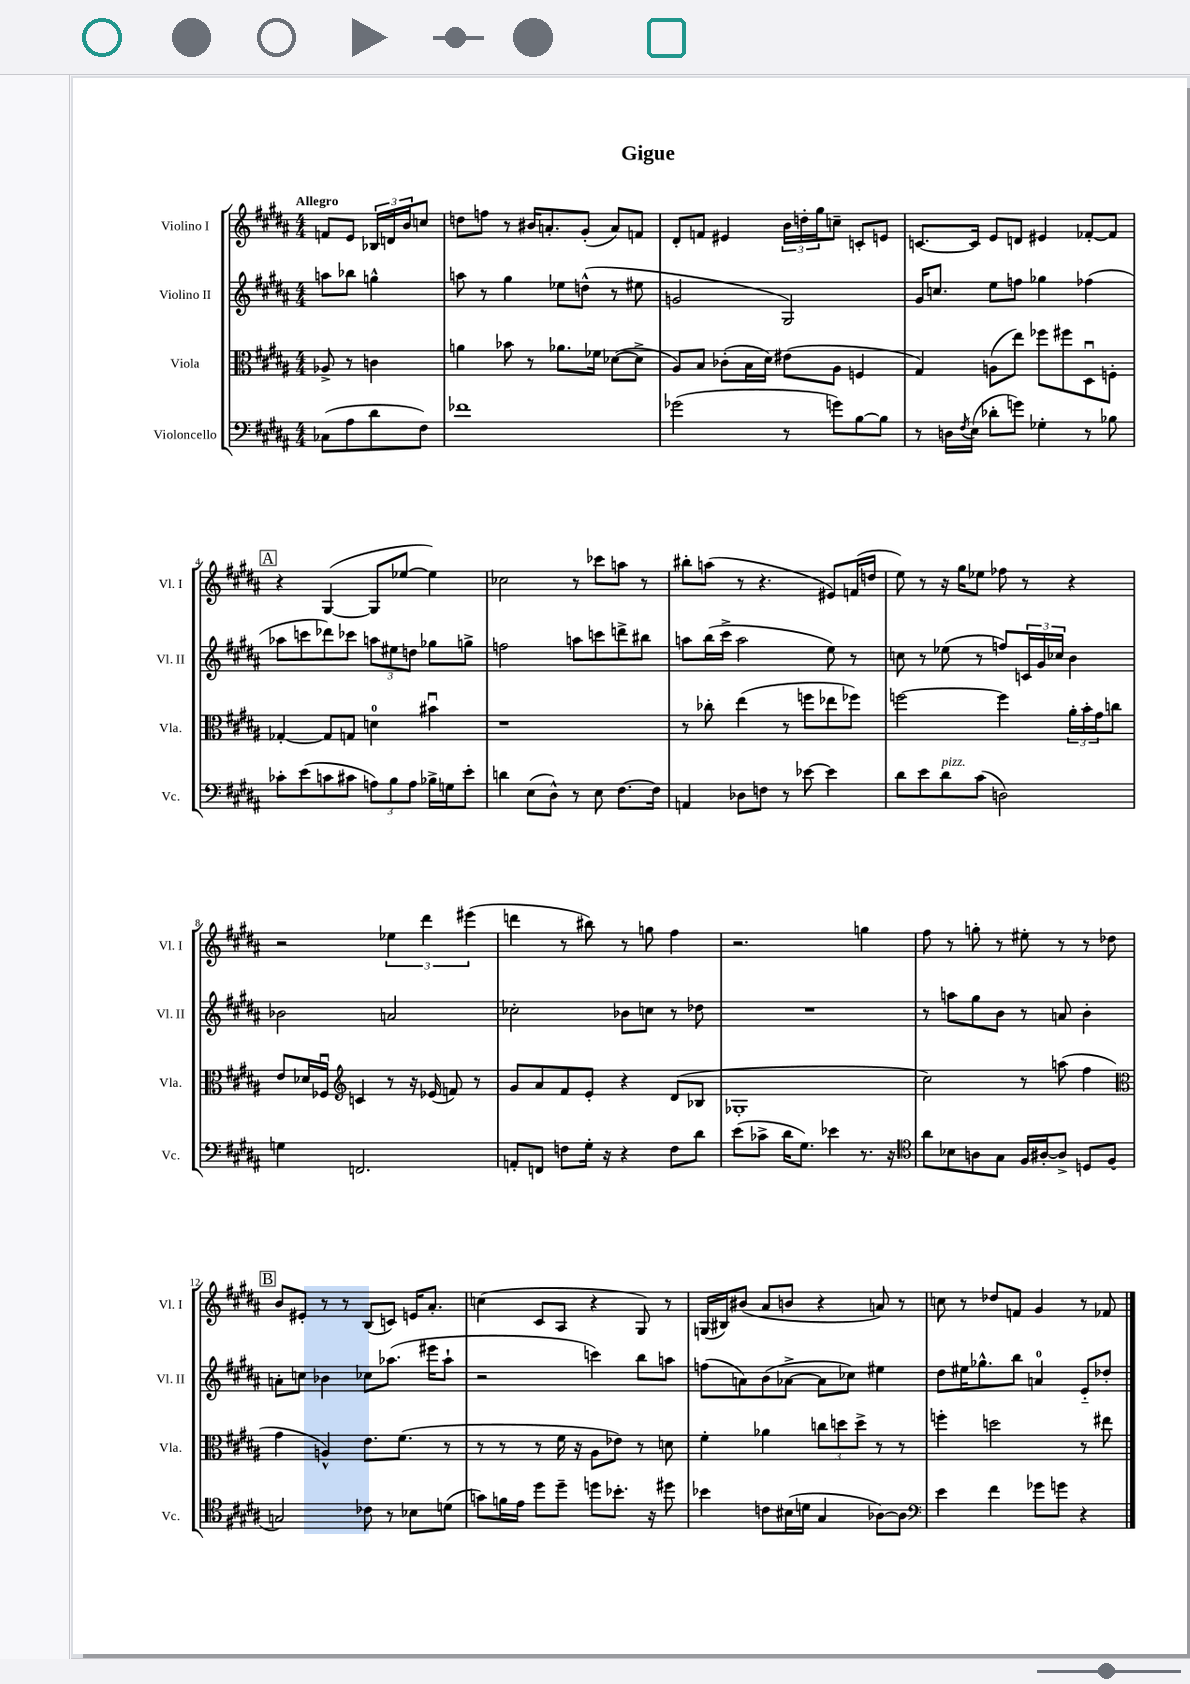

**kern	**kern	**kern	**kern
*staff4	*staff3	*staff2	*staff1
*clefF4	*clefC3	*clefG2	*clefG2
*k[f#c#g#d#a#]	*k[f#c#g#d#a#]	*k[f#c#g#d#a#]	*k[f#c#g#d#a#]
*M4/4	*M4/4	*M4/4	*M4/4
(8C-	8A-^	8aa	8f
8A#	8r	8bb-	8e
8d#	4c	4gg^^	24B-
.	.	.	24d
.	.	.	24b
8F#)	.	.	8cc
=	=	=	=
1f-	4a	8aa	8dd
.	.	8r	8ff
.	8b-	4gg#	8r
.	8r	.	16b#
.	.	.	8.a'
.	8.a-	8ee-	.
.	.	(8dd^^	(8g#'
.	16f-	.	.
.	([8d-	8r	8a)
.	8d-^]	8ee#	8f
=	=	=	=
(2g-	8A#)	2g	8d#'
.	8B	.	8f
.	(8c-'	.	4e#
.	16B	.	.
.	16d#)	.	.
8r	(8e#	2G#)	24b
.	.	.	24dd'
.	.	.	24gg#
8g)	8A#	.	8cc~
[8B	4F	.	8c'
8B]	.	.	8e
=	=	=	=
8r	4G#)	16g#	[8.c
.	.	8.cc	.
16D	.	.	.
8qF#	.	.	.
(16E	.	.	16c]
8d-'	(8A	8ee	8e
8g)	8ee)	8ff	8d
4G-'	8ff-	4gg-	4e#
.	8ff#	.	.
8r	8D#u	(4ff-	[8f-'
8B-	8F'	.	8f-]
=	=	=	=
8c-'	[4G-'	8aa-	4r
(8e	.	8ccc	.
8c	8G-]	8ddd-)	([4G#
8c#	8G	8ccc-	.
12A)	4d	12aa	8G#]
12B	.	12ee#	.
.	.	.	[8ee-
12A	.	12dd	.
16B-^	4b#u	8gg-	4ee-])
16G	.	.	.
8e'	.	8gg^	.
=	=	=	=
4d	1r	2ff	2cc-
(8E	.	.	.
8D#^^)	.	.	.
8r	.	8aa	8r
8E	.	8ccc	8ccc-
[8.F#	.	8ddd^	8aa
.	.	8bb#	8r
16F#]	.	.	.
=	=	=	=
4AA	8r	8aa	8bb#'
.	8cc-'	(16bb	(8aa
.	.	16ccc#^	.
8D-	(4ee	2aa	8r
8F	.	.	4.r
8r	8r	.	.
[8e-	8ff	.	.
4e-]	8ee-	8ee)	8e#)
.	8ff-)	8r	(16f
.	.	.	16dd
=	=	=	=
8d#	[2ff	8cc	8ee)
8e	.	8r	8r
8d#	.	(8ee-	16r
.	.	.	16gg#
(8c#	.	8r	8ee-
2D)	4ff]	8ff)	8ff-
.	.	24c	8r
.	.	24g#	.
.	.	24cc-	.
.	24a#'	4b	4r
.	24b'	.	.
.	24g#	.	.
.	8cc	.	.
=	=	=	=
4G	8e	2b-	2r
.	16d-	.	.
.	16F-u	.	.
*	*clefG2	*	*
2.FF	4c	.	.
.	8r	2a	6ee-
.	16r	.	.
.	.	.	6ddd#
.	(16e-	.	.
.	8f)	.	.
.	.	.	(6eee#
.	8r	.	.
=	=	=	=
8AA'	8g#	2cc-'	4ddd
8FF	8a#	.	.
8F	8f#	.	8r
16G#'	8e'	.	8bb#)
16r	.	.	.
4r	4r	8b-	8r
.	.	8cc	8gg
8F	(8d#	8r	4ff#
8d#	8B-	8dd-	.
=	=	=	=
(8e	1G-'	1r	2.r
8c-^	.	.	.
16d#	.	.	.
8.G#)	.	.	.
4e-	.	.	.
8.r	.	.	4gg
16r	.	.	.
=	=	=	=
*clefC4	*	*	*
8a#	2cc#)	8r	8ff#
8B-	.	8aa	8r
8A	.	8gg#	8gg'
8G#	.	8b	8r
16F#	8r	8r	8ee#'
[16A#'	.	.	.
8A#^]	(8aa	8a	8r
8D	4ff#	4b'	8r
(8F#	.	.	8dd-
=	=	=	=
*	*clefC3	*	*
2G)	4g#	8a'	8b
.	.	8cc	8e#'
.	4A^^)	4b-	8r
.	.	.	8r
8c-	8.e	8cc-	(8B
8r	.	(8.aa-	8c)
.	(8.f#	.	.
8B-	.	.	16e
.	.	16eee#	8.a#'
(8d	8r	8aa-`	.
=	=	=	=
8g)	8r	2r	(4cc
16f	8r	.	.
16e	.	.	.
8dd#	8r	.	8c#
8dd#~	16f#	.	8A#
.	16r	.	.
8dd	8A#	4ccc)	4r
8.b-'	8e-)	.	.
.	8r	8bb	8G#)
16r	.	.	.
8dd#	8d	8aa	8r
=	=	=	=
4b-	4f#'	(8ff	(16G
.	.	.	16B#)
.	.	8a)	(8b#
8c	4a-	(8b	8a#
(16B#	.	[8a-^	8b
16d	.	.	.
4G#	12cc	8a-]	4r
.	12dd	.	.
.	.	8cc-)	.
.	12dd^	.	.
[8A-)	8r	4ee#	8a)
8A-]	8r	.	8r
=	=	=	=
*clefF4	*	*	*
4e	4ff'	8dd#	8cc
.	.	16ee#	8r
.	.	8.gg-^^	.
4f#	2dd	.	8dd-
.	.	8bb	8f
8g-	.	4a	4g#
8g	.	.	.
4r	8r	8e'~	8r
.	8ee#	8dd-'	8f-
==	==	==	==
*-	*-	*-	*-
